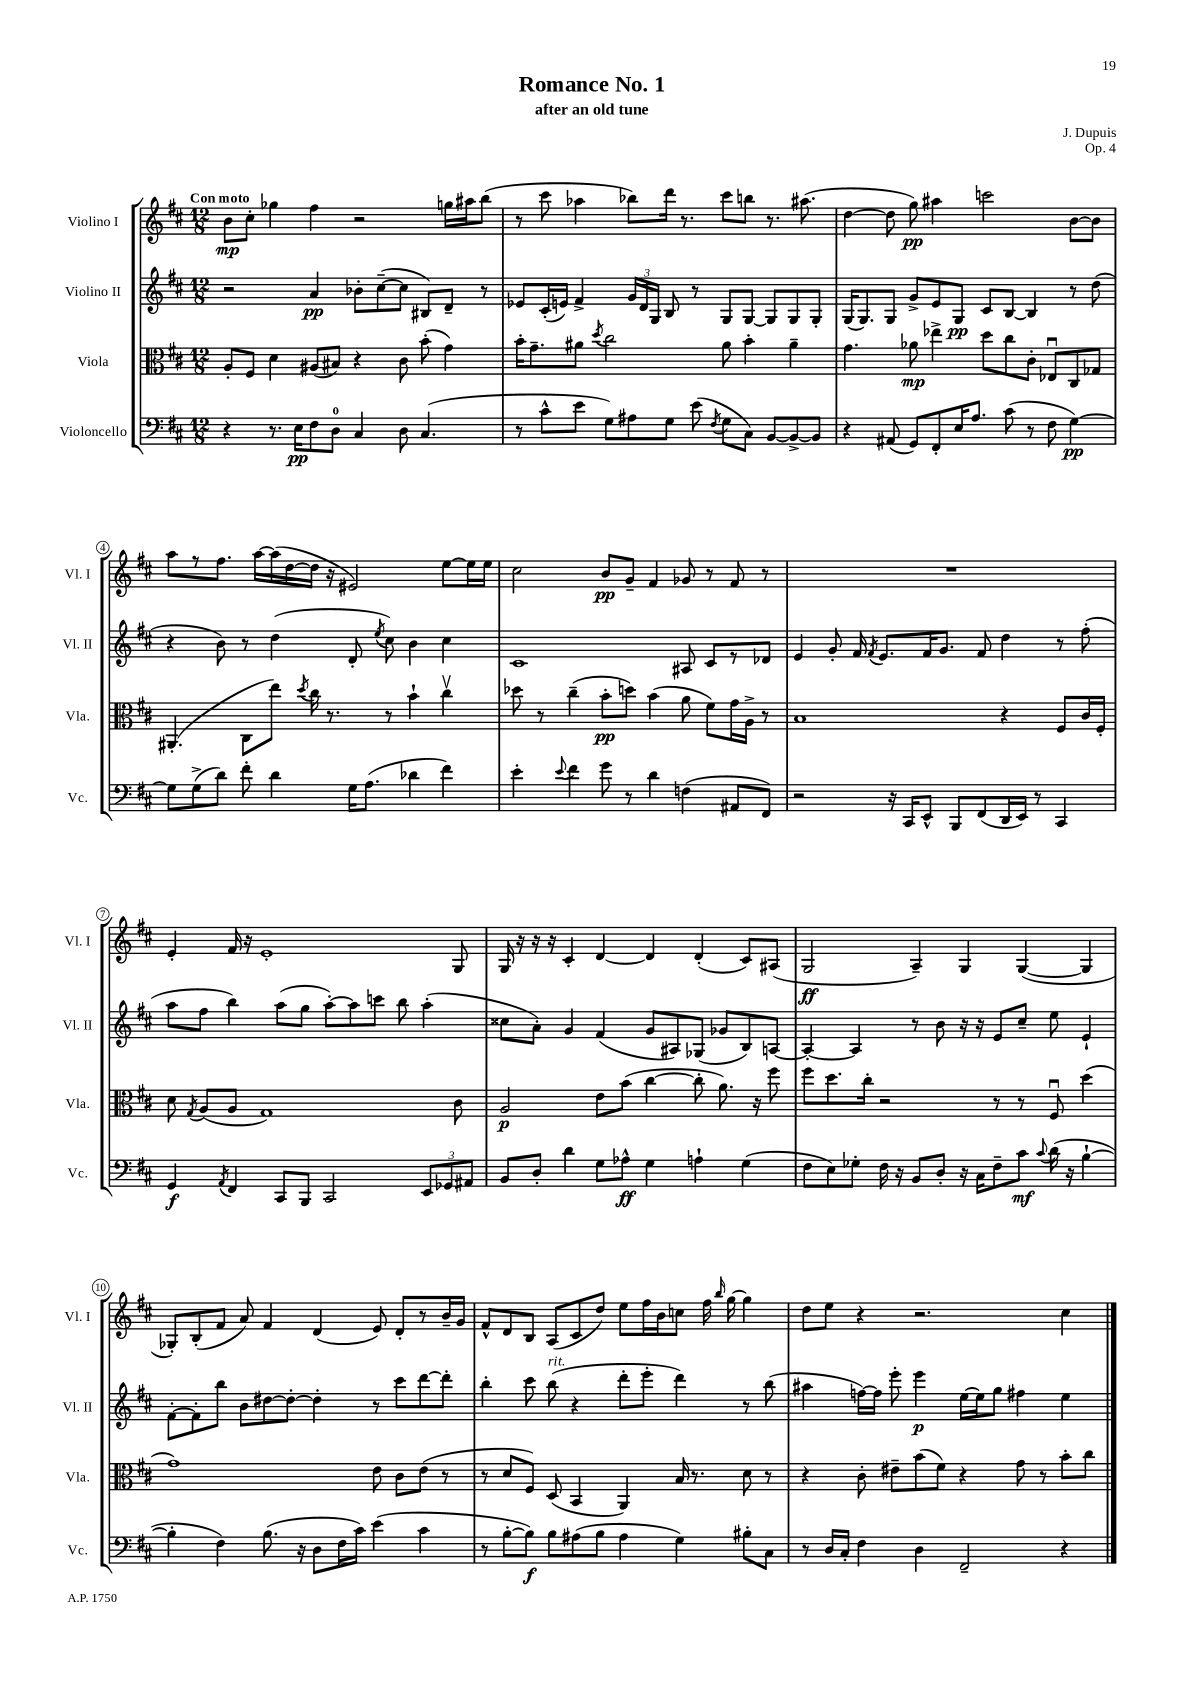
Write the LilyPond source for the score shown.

\header { title = "Romance No. 1" composer = "J. Dupuis" subtitle = "after an old tune" opus = "Op. 4" }
<<
\new StaffGroup <<
\new Staff = "s0" \with { instrumentName = "Violino I" shortInstrumentName = "Vl. I" } {
    \clef treble \key d \major \numericTimeSignature \time 12/8 \tempo "Con moto"
    \autoBeamOff b'8[\mp cis''8]-. ges''4 fis''4 r2 g''16[ ais''16 b''8]( |
    r8 cis'''8 aes''4 bes''8[) d'''16] r8. cis'''8[ b''8] r8. ais''8.( |
    d''4~ d''8 g''8\pp) ais''4 c'''2 b'8[~ b'8] |
    a''8[ r8 fis''8.] a''16[~ a''16( d''16~ d''16] r16 eis'2) e''8[~ e''16 e''16] |
    cis''2 b'8[\pp g'8]-- fis'4 ges'8 r8 fis'8 r8 |
    R1. |
    e'4-. fis'16 r16 e'1-. g8 |
    g16 r16 r16 r16 cis'4-. d'4~ d'4 d'4-.( cis'8[) ais8]( |
    g2\ff a4--) g4 g4~( g4 |
    ges8[-.) b8-.( fis'8] a'8) fis'4 d'4( e'8) d'8[-. r8 b'16-- g'16] |
    fis'8[-^ d'8 b8] a8[( cis'8 d''8]) e''8[ fis''16 b'16 c''8] fis''16 \grace { b''16 } g''16~ g''4 |
    d''8[ e''8] r4 r2. cis''4 \bar "|." |
}
\new Staff = "s1" \with { instrumentName = "Violino II" shortInstrumentName = "Vl. II" } {
    \clef treble \key d \major \numericTimeSignature \time 12/8
    \autoBeamOff r2 a'4\pp bes'8[-. cis''8~--( cis''8] bis8[) d'8]-- r8 |
    ees'8[ cis'16-.( e'16]) fis'4-> \tuplet 3/2 { g'16[ d'16 g16] } b8 r8 g8[ g8]~ g8[ g8 g8]-. |
    g16[( g8.) g8] g'8[-> e'8 g8]\pp cis'8[ b8]~ b4 r8 d''8( |
    r4 b'8) r8 d''4( d'8-. \acciaccatura { e''8 } cis''8) b'4 cis''4 |
    cis'1 ais8 cis'8[ r8 des'8] |
    e'4 g'8-. fis'16 \acciaccatura { fis'8 } e'8.[ fis'16 g'8.] fis'8 d''4 r8 fis''8-.( |
    a''8[ fis''8] b''4) a''8[( g''8] a''8[~-.) a''8 c'''8] b''8 a''4-.( |
    cisis''8[ a'8]-.) g'4 fis'4( g'8[ ais8) ges8]( ges'8[ b8) a8]~ |
    a4~-. a4 r8 b'8 r16 r16 e'8[ cis''8]-- e''8 e'4-! |
    fis'8[~-. fis'8-. b''8] b'8[ dis''8~ dis''8]~-. dis''4-. r8 cis'''8[ d'''8~ d'''8]-. |
    b''4-. cis'''8 b''8^\markup { \italic "rit." }( r4 d'''8[-. e'''8]-. d'''4) r8 b''8( |
    ais''4 f''16[~) f''16] e'''8-. e'''4\p e''16[~ e''16 g''8] fis''4 e''4 \bar "|." |
}
\new Staff = "s2" \with { instrumentName = "Viola" shortInstrumentName = "Vla." } {
    \clef alto \key d \major \numericTimeSignature \time 12/8
    \autoBeamOff a8[-. fis8] d'4 ais8[( bis8]) r4 cis'8 b'8-.( g'4) |
    b'16[-. g'8.-- ais'8] \acciaccatura { d''8 } cis''2 ais'8 b'4-. ais'4-- |
    g'4. aes'8\mp ees''4-> d''8[ cis''8 cis'8]-. ees8[\downbow cis8 ges8] |
    ais,4.-.( cis8[ e''8]) \acciaccatura { d''8 } cis''16 r8. r8 b'4-! cis''4\upbow |
    des''8 r8 cis''4--( b'8[-.\pp d''8]) b'4( a'8 fis'8[) g'16 a16]-> r8 |
    b1 r4 fis8[ cis'16 fis16]-. |
    d'8 \acciaccatura { g8 } a8[( a8] g1) cis'8 |
    a2\p e'8[ b'8]( cis''4~ cis''8-. a'8.) r16 fis''8 |
    fis''8[ d''8. cis''16]-. r2 r8 r8 fis8\downbow d''4( |
    g'1) e'8 cis'8[ e'8]( r8 |
    r8 d'8[ fis8]) d8( b,4 a,4) b16 r8. d'8 r8 |
    r4 cis'8-. eis'8[-- b'8( fis'8]) r4 g'8 r8 b'8[-. cis''8] \bar "|." |
}
\new Staff = "s3" \with { instrumentName = "Violoncello" shortInstrumentName = "Vc." } {
    \clef bass \key d \major \numericTimeSignature \time 12/8
    \autoBeamOff r4 r8. e16[\pp fis8 d8]-0 cis4 d8 cis4.( |
    r8 cis'8[-^ e'8] g8[) ais8 g8] e'8( \acciaccatura { fis8 } g8[ cis8]) b,8[~ b,8~-> b,8] |
    r4 ais,8( g,8[) fis,8-. e16 a8.] cis'8( r8 fis8 g4~\pp) |
    g8[ g8->( d'8]) fis'8-. d'4 g16[ a8.]( des'4 fis'4) |
    e'4-. \appoggiatura { e'8 } fis'4 g'8 r8 d'4 f4( ais,8[ fis,8]) |
    r2 r16 cis,16[ e,8]-^ b,,8[ fis,8( d,16 e,16]) r8 cis,4 |
    g,4\f \acciaccatura { a,8 } fis,4 cis,8[ b,,8] cis,2 \tuplet 3/2 { e,8[ ges,8 ais,8] } |
    b,8[ d8]-. d'4 g8[ aes8]-^\ff g4 a4-! g4( |
    fis8[ e8) ges8]-. fis16 r16 b,8[ d8]-. r16 cis16[ fis8-- cis'8]\mf \appoggiatura { cis'8 } d'16( r16 b4~-! |
    b4-. fis4) b8.( r16 d8[ fis16 cis'16]) e'4( cis'4 |
    r8 b8[~-. b8]\f) b8[ ais8( b8] ais4 g4) bis8[-. cis8] |
    r8 d16[ cis16]-. fis4 d4 fis,2-- r4 \bar "|." |
}
>>
>>
\layout { \context { \Score \override BarNumber.stencil = #(make-stencil-circler 0.1 0.3 ly:text-interface::print) } }
